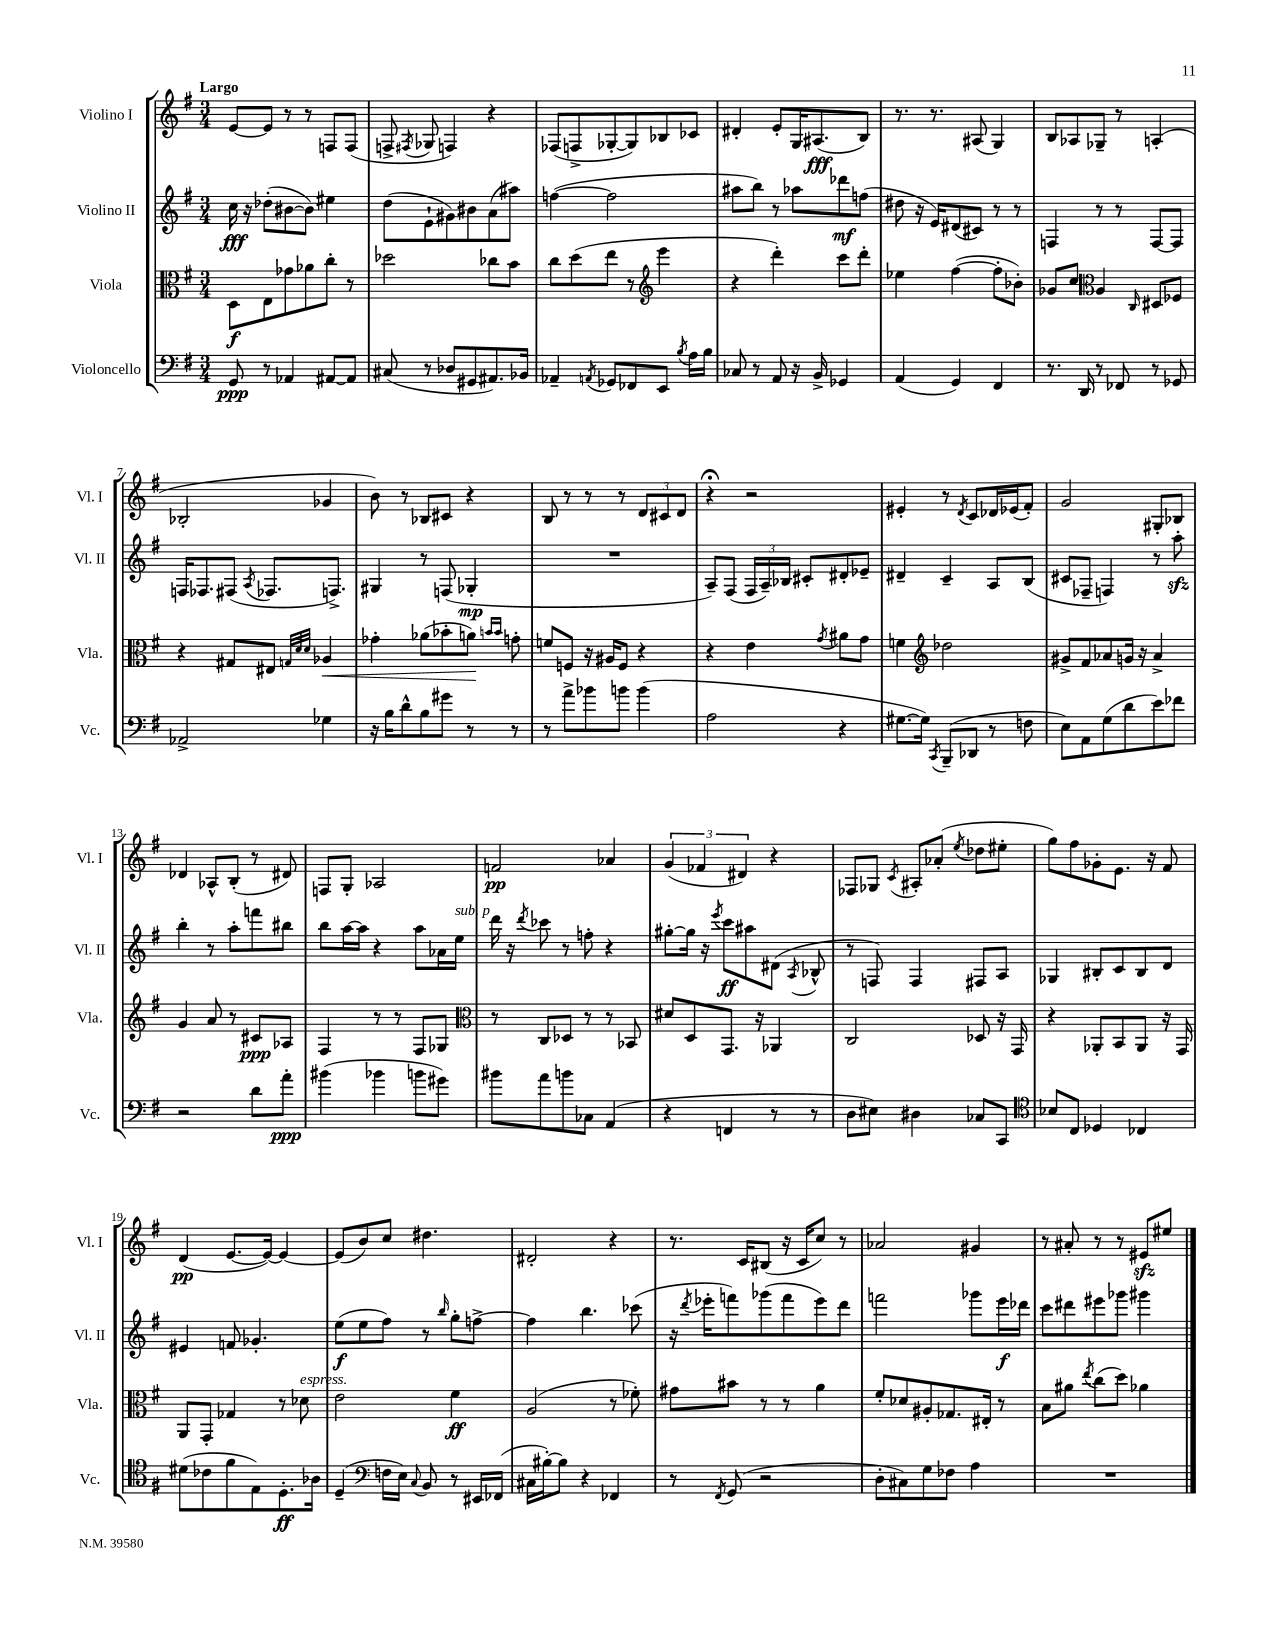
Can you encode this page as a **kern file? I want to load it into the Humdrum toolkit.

**kern	**dynam	**kern	**dynam	**kern	**dynam	**kern	**dynam
*part4	*part4	*part3	*part3	*part2	*part2	*part1	*part1
*staff4	*staff4	*staff3	*staff3	*staff2	*staff2	*staff1	*staff1
*I"Violoncello	*	*I"Viola	*	*I"Violino II	*	*I"Violino I	*
*I'Vc.	*	*I'Vla.	*	*I'Vl. II	*	*I'Vl. I	*
*clefF4	*	*clefC3	*	*clefG2	*	*clefG2	*
*k[f#]	*	*k[f#]	*	*k[f#]	*	*k[f#]	*
*M3/4	*	*M3/4	*	*M3/4	*	*M3/4	*
=1	=1	=1	=1	=1	=1	=1	=1
!	!	!	!	!	!	!LO:TX:a:B:t=Largo	!
8GG/	ppp	8D\L	f	16cc\	fff	[8e/L	.
.	.	.	.	16r	.	.	.
8r	.	8E\	.	(8dd-X'\L	.	8e/J]	.
4AA-X/	.	8g-X\	.	[8b#X\	.	8r	.
.	.	8a-X\	.	8b#\J])	.	8r	.
[8AA#X/L	.	8cc'\J	.	4ee#X\	.	8Fn/L	.
8AA#/J]	.	8r	.	.	.	(8F/J	.
=2	=2	=2	=2	=2	=2	=2	=2
(8C#X/	.	2dd-X\	.	(8dd\L	.	8Fn^/	.
.	.	.	.	.	.	8qF#X/	.
8r	.	.	.	8e`\	.	8G-X/	.
8D-X/L	.	.	.	8g#X\)	.	4Fn/)	.
8GG#X/	.	.	.	8b#X\	.	.	.
8.AA#X/)	.	8cc-X\L	.	(8a\	.	4r	.
.	.	8b\J	.	8aa#X\J)	.	.	.
16BB-X/Jk	.	.	.	.	.	.	.
=3	=3	=3	=3	=3	=3	=3	=3
4AA-X~/	.	8cc\L	.	([4ffn\	.	(8F-X/L	.
.	.	(8dd\	.	.	.	8Fn^/	.
8qAAn/	.	.	.	.	.	.	.
8GG-X/L	.	8ee\J	.	2ff\]	.	[8G-X'/	.
8FF-X/	.	8r	.	.	.	8G-/])	.
*	*	*clefG2	*	*	*	*	*
8EE/J	.	4eee\	.	.	.	8B-X/	.
8qB/	.	.	.	.	.	.	.
16A\LL	.	.	.	.	.	8c-X/J	.
16B\JJ	.	.	.	.	.	.	.
=4	=4	=4	=4	=4	=4	=4	=4
8C-X/	.	4r	.	8aa#X\L	.	4d#X'/	.
8r	.	.	.	8bb\J)	.	.	.
8AA/	.	4ddd'\)	.	8r	.	8e'/L	.
16r	.	.	.	8aa-X\L	.	16G/K	.
16BB^/	.	.	.	.	.	(8.A#X/	fff
4GG-X/	.	8ccc\L	.	8ddd-X\	mf	.	.
.	.	8ddd'\J	.	(8ffn\J	.	8B/J)	.
=5	=5	=5	=5	=5	=5	=5	=5
(4AA/	.	4ee-X\	.	8dd#X\	.	8.r	.
.	.	.	.	16r	.	.	.
.	.	.	.	16e/KL)	.	8.r	.
4GG/)	.	([4ff#\	.	(8d#X/	.	.	.
.	.	.	.	8c#X/J)	.	(8A#X/	.
4FF#/	.	8ff#'\L]	.	8r	.	4G/)	.
.	.	8b-X'\J)	.	8r	.	.	.
=6	=6	=6	=6	=6	=6	=6	=6
8.r	.	8g-X/L	.	4Fn/	.	8B/L	.
.	.	8cc/J	.	.	.	8A-X/	.
16DD/	.	.	.	.	.	.	.
*	*	*clefC3	*	*	*	*	*
8r	.	4A/	.	8r	.	8G-X~/J	.
8FF-X/	.	.	.	8r	.	8r	.
.	.	16qqC/	.	.	.	.	.
8r	.	8D#X/L	.	[8F/L	.	(4An'/	.
8GG-X/	.	8F-X/J	.	8F/J]	.	.	.
!!LO:LB:g=z
=7	=7	=7	=7	=7	=7	=7	=7
2AA-X^/	.	4r	.	16Fn/KL	.	2B-X'/	.
.	.	.	.	8.F-X/	.	.	.
.	.	8G#X/L	.	(8F#X/J	.	.	.
.	.	.	.	8qA/	.	.	.
.	.	8E#X/J	.	8.F-X/L	.	.	.
.	.	32qqGn/LLL	.	.	.	.	.
.	.	32qqd/	.	.	.	.	.
.	.	32qqd/JJJ	.	.	.	.	.
!	!	!	!LO:HP:b	!	!	!	!
4G-X\	.	4A-X/	<	.	.	4g-X/	.
.	.	.	.	8.Fn^/J)	.	.	.
=8	=8	=8	=8	=8	=8	=8	=8
16r	.	4g-X'\	.	4G#X/	.	8b\)	.
16B\KL	.	.	.	.	.	.	.
8d^^\	.	.	.	.	.	8r	.
8B\	.	(8a-X\L	.	8r	.	8B-X/L	.
8g#X\J	.	8b-X'\	.	(8Fn/	.	8c#X/J	.
8r	.	8an\J)	.	4G-X'/	mp	4r	.
.	.	16qqbn/LL	.	.	.	.	.
.	.	16qqb/JJ	.	.	.	.	.
8r	.	8gn'\	[	.	.	.	.
=9	=9	=9	=9	=9	=9	=9	=9
8r	.	8fn/L	.	2.r	.	8B/	.
8a^\L	.	8Fn/J	.	.	.	8r	.
8b-X\	.	16r	.	.	.	8r	.
.	.	16A#X/KL	.	.	.	.	.
8bn\J	.	8F/J	.	.	.	8r	.
(4b\	.	4r	.	.	.	12d/L	.
.	.	.	.	.	.	12c#X/	.
.	.	.	.	.	.	12d/J	.
=10	=10	=10	=10	=10	=10	=10	=10
2A\	.	4r	.	8A~/L)	.	4r;<	.
.	.	.	.	(8F#/J	.	.	.
.	.	4e\	.	24F#/LL	.	2r	.
.	.	.	.	24A~/)	.	.	.
.	.	.	.	24B-X/JJ	.	.	.
.	.	.	.	8c#X'/L	.	.	.
.	.	8qg/	.	.	.	.	.
4r	.	8a#X\L	.	8d#X'/	.	.	.
.	.	8g\J	.	8e-X~/J	.	.	.
=11	=11	=11	=11	=11	=11	=11	=11
[8.G#X\L	.	4fn\	.	4d#X~/	.	4e#X'/	.
16G#\Jk])	.	.	.	.	.	.	.
8qCC/	.	.	.	.	.	.	.
*	*	*clefG2	*	*	*	*	*
(8BBB~/L	.	2dd-X\	.	4c~/	.	8r	.
.	.	.	.	.	.	8qd/	.
8DD-X/J	.	.	.	.	.	8c/L	.
8r	.	.	.	8A/L	.	16d-X/L	.
.	.	.	.	.	.	(16e-X/J	.
8Fn\	.	.	.	(8B/J	.	8f#'/J)	.
=12	=12	=12	=12	=12	=12	=12	=12
8E\L)	.	8g#X^/L	.	8c#X/L	.	2g/	.
8AA\	.	8f#/	.	8F-X~/J	.	.	.
(8G\	.	8a-X/	.	4Fn/)	.	.	.
8d\	.	16gn/Jk	.	.	.	.	.
.	.	16r	.	.	.	.	.
8e\)	.	4a-^/	.	8r	.	8G#X'/L	.
8f-X\J	.	.	.	8aazz'\	.	8B-X/J	.
!!LO:LB:g=z
=13	=13	=13	=13	=13	=13	=13	=13
2r	.	4g/	.	4bb'\	.	4d-X/	.
.	.	8a/	.	8r	.	8A-X^^/L	.
.	.	8r	.	8aa'\L	.	(8B'/J	.
8d\L	.	8c#X/L	ppp	8fffn\	.	8r	.
8a'\J	ppp	8A-X/J	.	8bb#X\J	.	8d#X/)	.
=14	=14	=14	=14	=14	=14	=14	=14
(4b#X\	.	4F#/	.	8bb\L	.	8Fn/L	.
.	.	.	.	[16aa\L	.	8G'/J	.
.	.	.	.	16aa\JJ]	.	.	.
4b-X\	.	8r	.	4r	.	2A-X/	.
.	.	8r	.	.	.	.	.
8bn\L	.	8F#/L	.	8aa\L	.	.	.
8g#X\J)	.	8G-X/J	.	16a-X\L	.	.	.
!	!	!	!	!LO:TX:a:i:t=sub. p	!	!	!
.	.	.	.	16ee\JJ	.	.	.
=15	=15	=15	=15	=15	=15	=15	=15
*	*	*clefC3	*	*	*	*	*
8b#X\L	.	8r	.	16ddd\	.	2fn/	pp
.	.	.	.	16r	.	.	.
.	.	.	.	8qddd/	.	.	.
8a\	.	8C/L	.	8ccc-X\	.	.	.
8bn\	.	8D-X/J	.	8r	.	.	.
8C-X\J	.	8r	.	8ffn'\	.	.	.
(4AA/	.	8r	.	4r	.	4a-X/	.
.	.	8BB-X/	.	.	.	.	.
=16	=16	=16	=16	=16	=16	=16	=16
4r	.	8d#X/L	.	[8gg#X'\L	.	(6g/	.
.	.	8D/	.	16gg#\Jk]	.	.	.
.	.	.	.	.	.	6f-X/	.
.	.	.	.	16r	.	.	.
.	.	.	.	8qeee/	.	.	.
4FFn/	.	8.GG/J	.	8ccc\L	ff	.	.
.	.	.	.	.	.	6d#X/)	.
.	.	.	.	8aa#X\	.	.	.
.	.	16r	.	.	.	.	.
8r	.	4AA-X/	.	(8d#X\J	.	4r	.
.	.	.	.	8qA/	.	.	.
8r	.	.	.	8B-X^^/	.	.	.
=17	=17	=17	=17	=17	=17	=17	=17
8D\L	.	2C/	.	8r	.	8F-X/L	.
8E#X\J)	.	.	.	8Fn/)	.	8G-X/J	.
.	.	.	.	.	.	8qc/	.
4D#X\	.	.	.	4F/	.	8A#X'/L	.
.	.	.	.	.	.	(8a-X'/J	.
.	.	.	.	.	.	8qee/	.
8C-X/L	.	8D-X/	.	8F#X/L	.	8dd-X\L	.
8CC/J	.	16r	.	8A/J	.	8ee#X'\J	.
.	.	16GG/	.	.	.	.	.
=18	=18	=18	=18	=18	=18	=18	=18
*clefC4	*	*	*	*	*	*	*
8B-X/L	.	4r	.	4G-X/	.	8gg\L)	.
8C/J	.	.	.	.	.	8ff#\	.
4D-X/	.	8AA-X'/L	.	8B#X'/L	.	8g-X'\	.
.	.	8BB/	.	8c/	.	8.e\J	.
4C-X/	.	8AA-/J	.	8B#/	.	.	.
.	.	.	.	.	.	16r	.
.	.	16r	.	8d/J	.	8f#/	.
.	.	16GG/	.	.	.	.	.
!!LO:LB:g=z
=19	=19	=19	=19	=19	=19	=19	=19
(8d#X\L	.	8AA/L	.	4e#X/	.	(4d/	pp
8c-X\	.	8GG'/J	.	.	.	.	.
8f#\	.	4G-X/	.	8fn/	.	[8.e/L	.
8E\)	.	.	.	4.g-X'/	.	.	.
.	.	.	.	.	.	16e/Jk_)	.
8.D'\	ff	8r	.	.	.	4e/_	.
!	!	!LO:TX:a:i:t=espress.	!	!	!	!	!
.	.	8d-X\	.	.	.	.	.
16A-X\Jk	.	.	.	.	.	.	.
=20	=20	=20	=20	=20	=20	=20	=20
(4D~/	.	2e\	.	(8ee\L	f	(8e/L]	.
.	.	.	.	8ee\	.	8b/)	.
*clefF4	*	*	*	*	*	*	*
16Fn\LL	.	.	.	8ff#\J)	.	8cc/J	.
16E\JJ)	.	.	.	.	.	.	.
8qqC/	.	.	.	.	.	.	.
8BB/	.	.	.	8r	.	4.dd#X\	.
.	.	.	.	16qqbb/	.	.	.
8r	.	4f#\	ff	8gg'\L	.	.	.
16EE#X/LL	.	.	.	[8ffn^\J	.	.	.
(16FF-X/JJ	.	.	.	.	.	.	.
=21	=21	=21	=21	=21	=21	=21	=21
16C#X\LL	.	(2A/	.	4ff\]	.	2d#X'/	.
[16B#X'\J)	.	.	.	.	.	.	.
8B#\J]	.	.	.	.	.	.	.
4r	.	.	.	4.bb\	.	.	.
4FF-X/	.	8r	.	.	.	4r	.
.	.	8f-X'\)	.	(8ccc-X\	.	.	.
=22	=22	=22	=22	=22	=22	=22	=22
8r	.	8g#X\L	.	16r	.	8.r	.
.	.	.	.	8qddd/	.	.	.
.	.	.	.	16eee-X'\KL	.	.	.
8qFF#/	.	.	.	.	.	.	.
(8GG/	.	8b#X\J	.	8fffn\)	.	.	.
.	.	.	.	.	.	16c/KL	.
2r	.	8r	.	(8ggg-X\	.	(8B#X/J	.
.	.	8r	.	8fff\	.	16r	.
.	.	.	.	.	.	16c/KL	.
.	.	4a\	.	8eee-\)	.	8cc/J)	.
.	.	.	.	8ddd\J	.	8r	.
=23	=23	=23	=23	=23	=23	=23	=23
8D'\L	.	8f#'/L	.	2fffn\	.	2a-X/	.
8C#X\)	.	8d-X/	.	.	.	.	.
8G\	.	8A#X'/	.	.	.	.	.
8F-X\J	.	8.G-X/	.	.	.	.	.
4A\	.	.	.	8ggg-X\L	.	4g#X/	.
.	.	16E#X'/Jk	.	.	.	.	.
.	.	8r	.	16eee\L	f	.	.
.	.	.	.	16ddd-X\JJ	.	.	.
=24	=24	=24	=24	=24	=24	=24	=24
2.r	.	8B\L	.	8ccc\L	.	8r	.
.	.	8a#X\J	.	8ddd#X\	.	8a#X'/	.
.	.	8qee/	.	.	.	.	.
.	.	(8cc\L	.	8eee#X\	.	8r	.
.	.	8dd\J)	.	8ggg-X\J	.	8r	.
.	.	4a-X\	.	4ggg#X\	.	8e#Xzz/L	.
.	.	.	.	.	.	8ee#X/J	.
==	==	==	==	==	==	==	==
*-	*-	*-	*-	*-	*-	*-	*-
